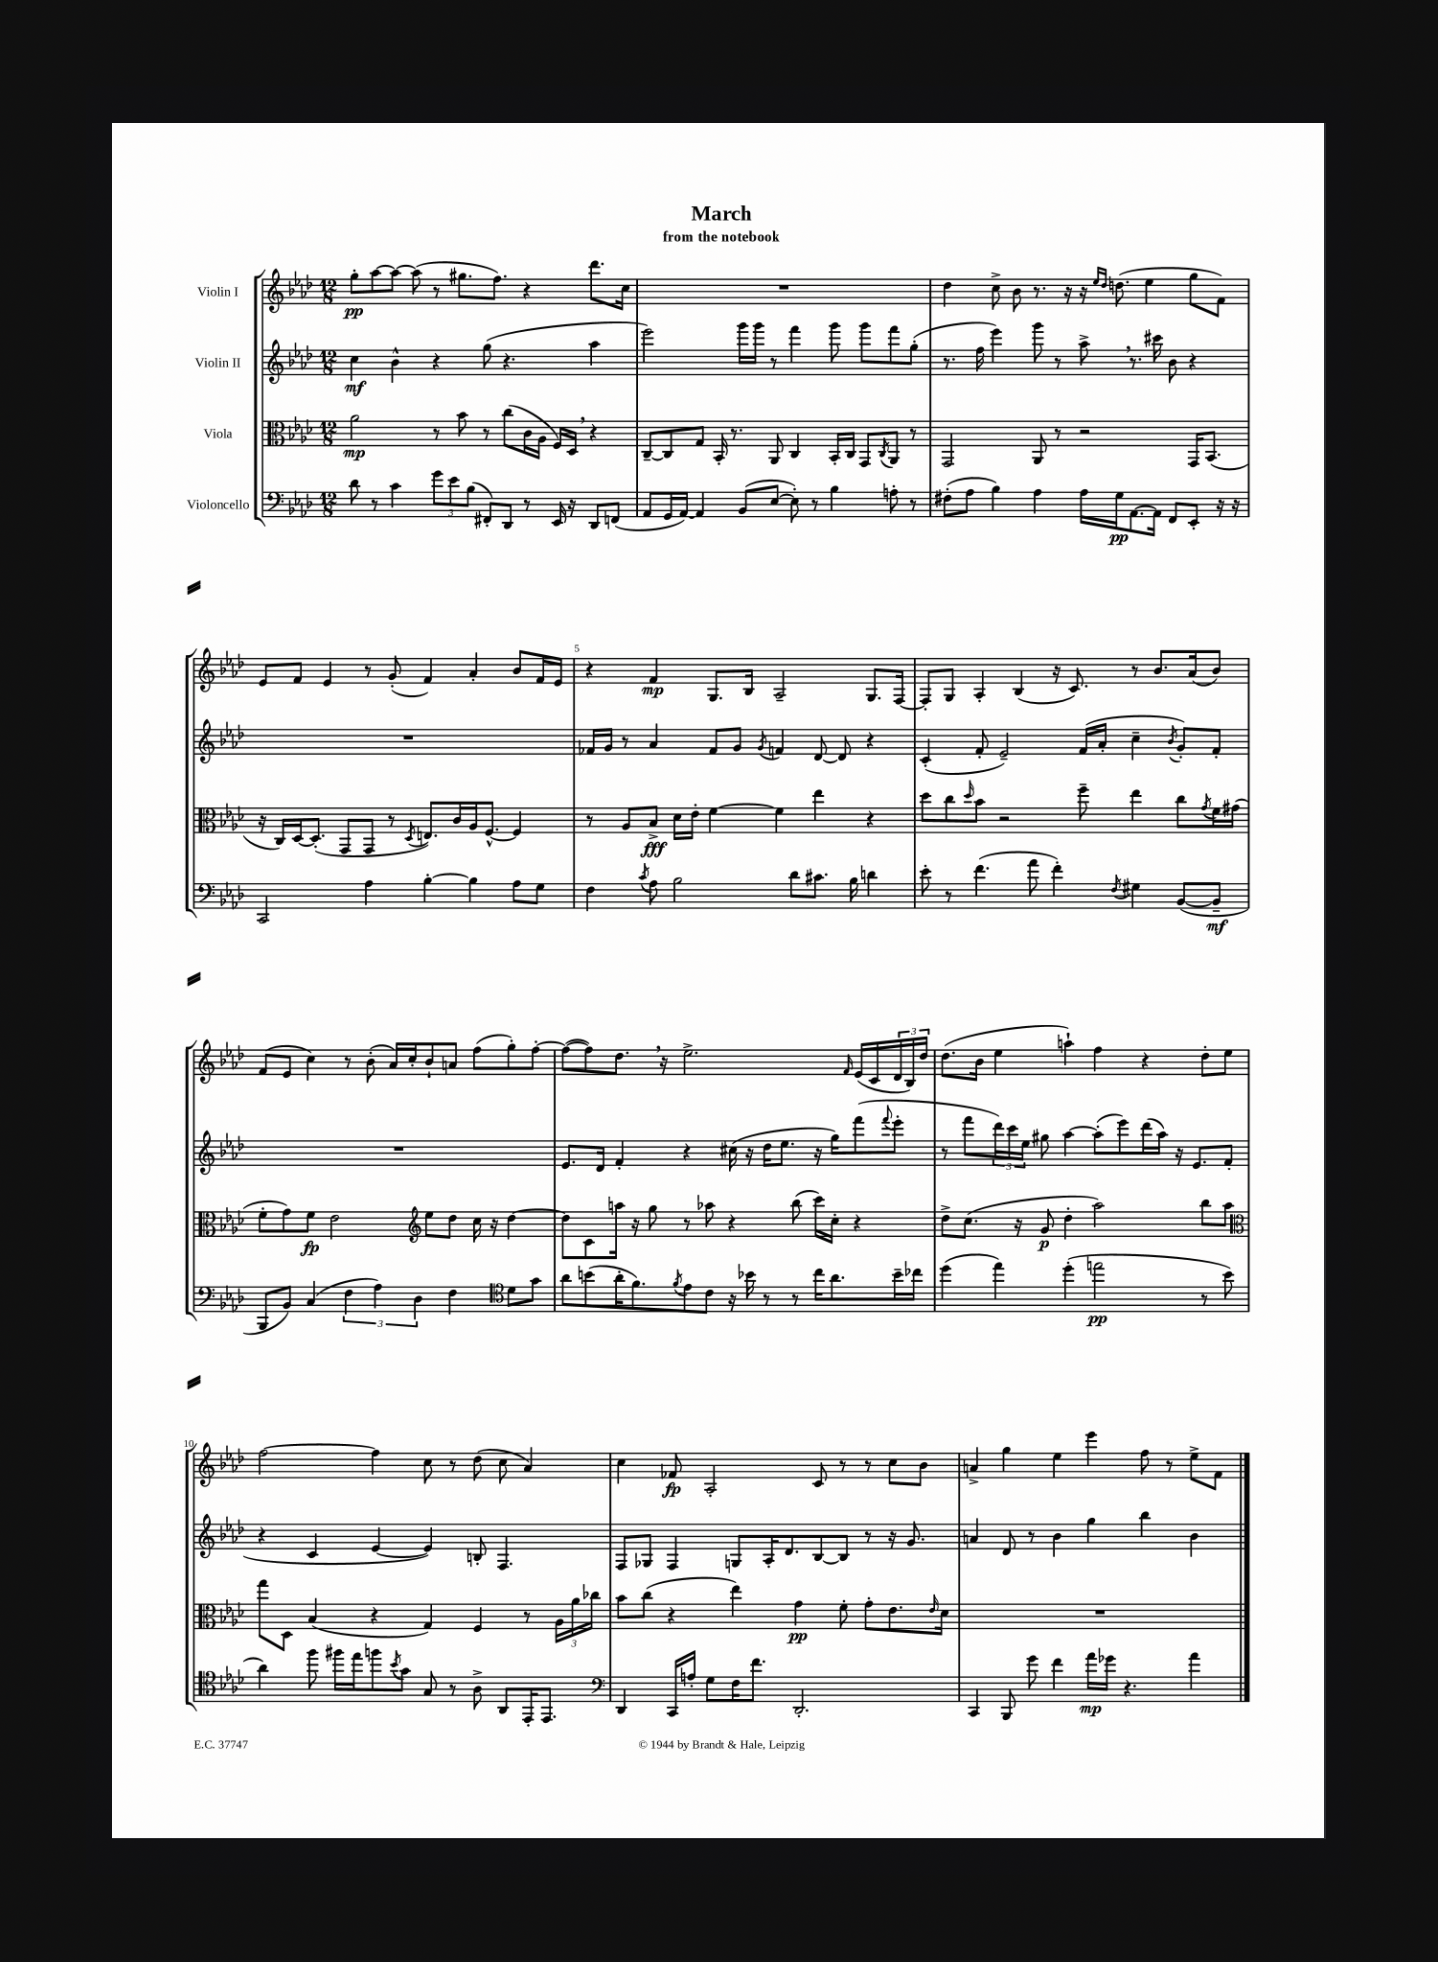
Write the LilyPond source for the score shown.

\header { title = "March" subtitle = "from the notebook" }
<<
\new StaffGroup <<
\new Staff = "s0" \with { instrumentName = "Violin I" } {
    \clef treble \key aes \major \numericTimeSignature \time 12/8
    g''8-.\pp aes''8~ aes''8~ aes''8( r8 gis''8. f''8.) r4 des'''8. c''16 |
    R1. |
    des''4 c''8-> bes'8 r8. r16 r16 \grace { ees''16 des''16 } d''8.( ees''4 g''8 f'8) |
    ees'8 f'8 ees'4 r8 g'8-.( f'4) aes'4-. bes'8 f'16 ees'16 |
    r4 f'4\mp g8. bes16 aes2-- g8. f16~ |
    f8-. g8 aes4-. bes4( r16 c'8.) r8 bes'8. aes'16( bes'8) |
    f'8( ees'8 c''4) r8 bes'8-.( aes'16) c''16-. bes'8-! a'8 f''8( g''8-.) f''8~-. |
    f''8~( f''8) des''8. \breathe r16 ees''2.-> \grace { f'16 } ees'16( c'16 \tuplet 3/2 { des'16 bes16) des''16 } |
    des''8.( bes'16 ees''4 a''4-!) f''4 r4 des''8-. ees''8 |
    f''2~ f''4 c''8 r8 des''8( c''8 aes'4) |
    c''4 fes'8\fp aes2-. c'8 r8 r8 c''8 bes'8 |
    a'4-> g''4 ees''4 ees'''4 f''8 r8 ees''8-> f'8 \bar "|." |
}
\new Staff = "s1" \with { instrumentName = "Violin II" } {
    \clef treble \key aes \major \numericTimeSignature \time 12/8
    c''4\mf bes'4-^ r4 g''8( r4. aes''4 |
    ees'''2) g'''16 g'''16 r8 f'''4 g'''8 g'''8 f'''8 g''8-.( |
    r8. f''16 ees'''4) g'''8 r8 aes''8-> \breathe r8. cis'''16 bes'8 r4 |
    R1. |
    fes'16 g'16 r8 aes'4 fes'8 g'8 \acciaccatura { g'8 } f'4 des'8~ des'8 r4 |
    c'4-.( f'8-. ees'2--) f'16( aes'16-. c''4-- \acciaccatura { bes'8 } g'8-.) f'8-. |
    R1. |
    ees'8. des'16 f'4-. r4 cis''16( r16 des''16 ees''8. r16 g''16) f'''8( \appoggiatura { f'''8 } ees'''8-. |
    r8 f'''8 \tuplet 3/2 { des'''16) c'''16 ees''16 } gis''8 aes''4~ aes''8-.( ees'''8) des'''16( aes''16) r16 ees'8. f'8( |
    r4 c'4 ees'4~ ees'4) b8-. f4. |
    f8 ges8 f4 g8 aes16-. des'8. bes8~ bes8 r8 r16 g'8. |
    a'4 des'8 r8 bes'4 g''4 bes''4 bes'4 \bar "|." |
}
\new Staff = "s2" \with { instrumentName = "Viola" } {
    \clef alto \key aes \major \numericTimeSignature \time 12/8
    aes'2\mp r8 bes'8 r8 c''8( c'16 aes16 f16) des16 \breathe r4 |
    c8~-- c8 g8 bes,16-. r8. aes,8 c4 bes,16-. c16 g,8 \acciaccatura { c8 } aes,8 r8 |
    g,2 aes,8 r8 r2 g,16 bes,8.( |
    r16 c16) des16~ des8.-.( g,8 g,8 r8 \acciaccatura { des8 } e8.) c'16 aes16 f8.~-^ f4 |
    r8 aes8 bes8->\fff des'16 ees'16-. f'4~ f'4 ees''4 r4 |
    des''8 c''8 \grace { des''16 } bes'8 r2 f''8-- ees''4 c''8 \acciaccatura { g'8 } f'16 gis'16( |
    f'8-. g'8) f'8\fp ees'2 \clef treble ees''8 des''8 c''16 r16 des''4~ |
    des''8 c'8 a''16 r16 g''8 r8 aes''8 r4 bes''8( c'''16) c''16-. r4 |
    des''8-> c''8.( r16 g'8\p des''4-. aes''2) bes''8 aes''8 |
    \clef alto g''8 des8 bes4( r4 g4) f4 r8 \tuplet 3/2 { aes16 aes'16 ces''16 } |
    bes'8 c''8( r4 ees''4) g'4\pp f'8-. g'8-. ees'8. \grace { ees'16 } des'16 |
    R1. \bar "|." |
}
\new Staff = "s3" \with { instrumentName = "Violoncello" } {
    \clef bass \key aes \major \numericTimeSignature \time 12/8
    des'8 r8 c'4 \tuplet 3/2 { g'8 ees'8 bes8( } fis,8-.) des,8 r8 ees,16 r16 des,8 f,8( |
    aes,8 g,16 aes,16~) aes,4 bes,8( ees8~ ees8-.) r8 bes4 a8-. r8 |
    fis8-.( aes8 bes4) aes4 aes16 g16\pp aes,8.~ aes,16 f,8 ees,8-. r16 r16 |
    c,2 aes4 bes4~-. bes4 aes8 g8 |
    f4 \acciaccatura { c'8 } aes8 bes2 des'8 cis'8. bes16 d'4 |
    ees'8-. r8 f'4.( aes'8 f'4-.) \acciaccatura { f8 } gis4 bes,8~( bes,8--\mf |
    bes,,8 bes,8) c4( \tuplet 3/2 { f4 aes4) des4 } f4 \clef tenor des'8 g'8 |
    aes'8 b'8( aes'16-. f'8.) \acciaccatura { f'8 } ees'8 c'8 r16 bes'16 r8 r8 c''16 aes'8. bes'16-- ces''16 |
    des''4( ees''4) des''4-.( e''2\pp r8 bes'8 |
    aes'4) f''8 fis''16 ees''16 f''8 \acciaccatura { bes'8 } g'8 g8 r8 aes8-> aes,8 ees,16-. ees,8. |
    \clef bass des,4 c,16 a16-. g8 f16 f'8. des,2.-. |
    c,4 bes,,8 g'8 f'4 aes'16\mp ges'16 r4. aes'4 \bar "|." |
}
>>
>>
\layout { \context { \Score \override BarNumber.break-visibility = ##(#f #t #t) barNumberVisibility = #(every-nth-bar-number-visible 5) } }
